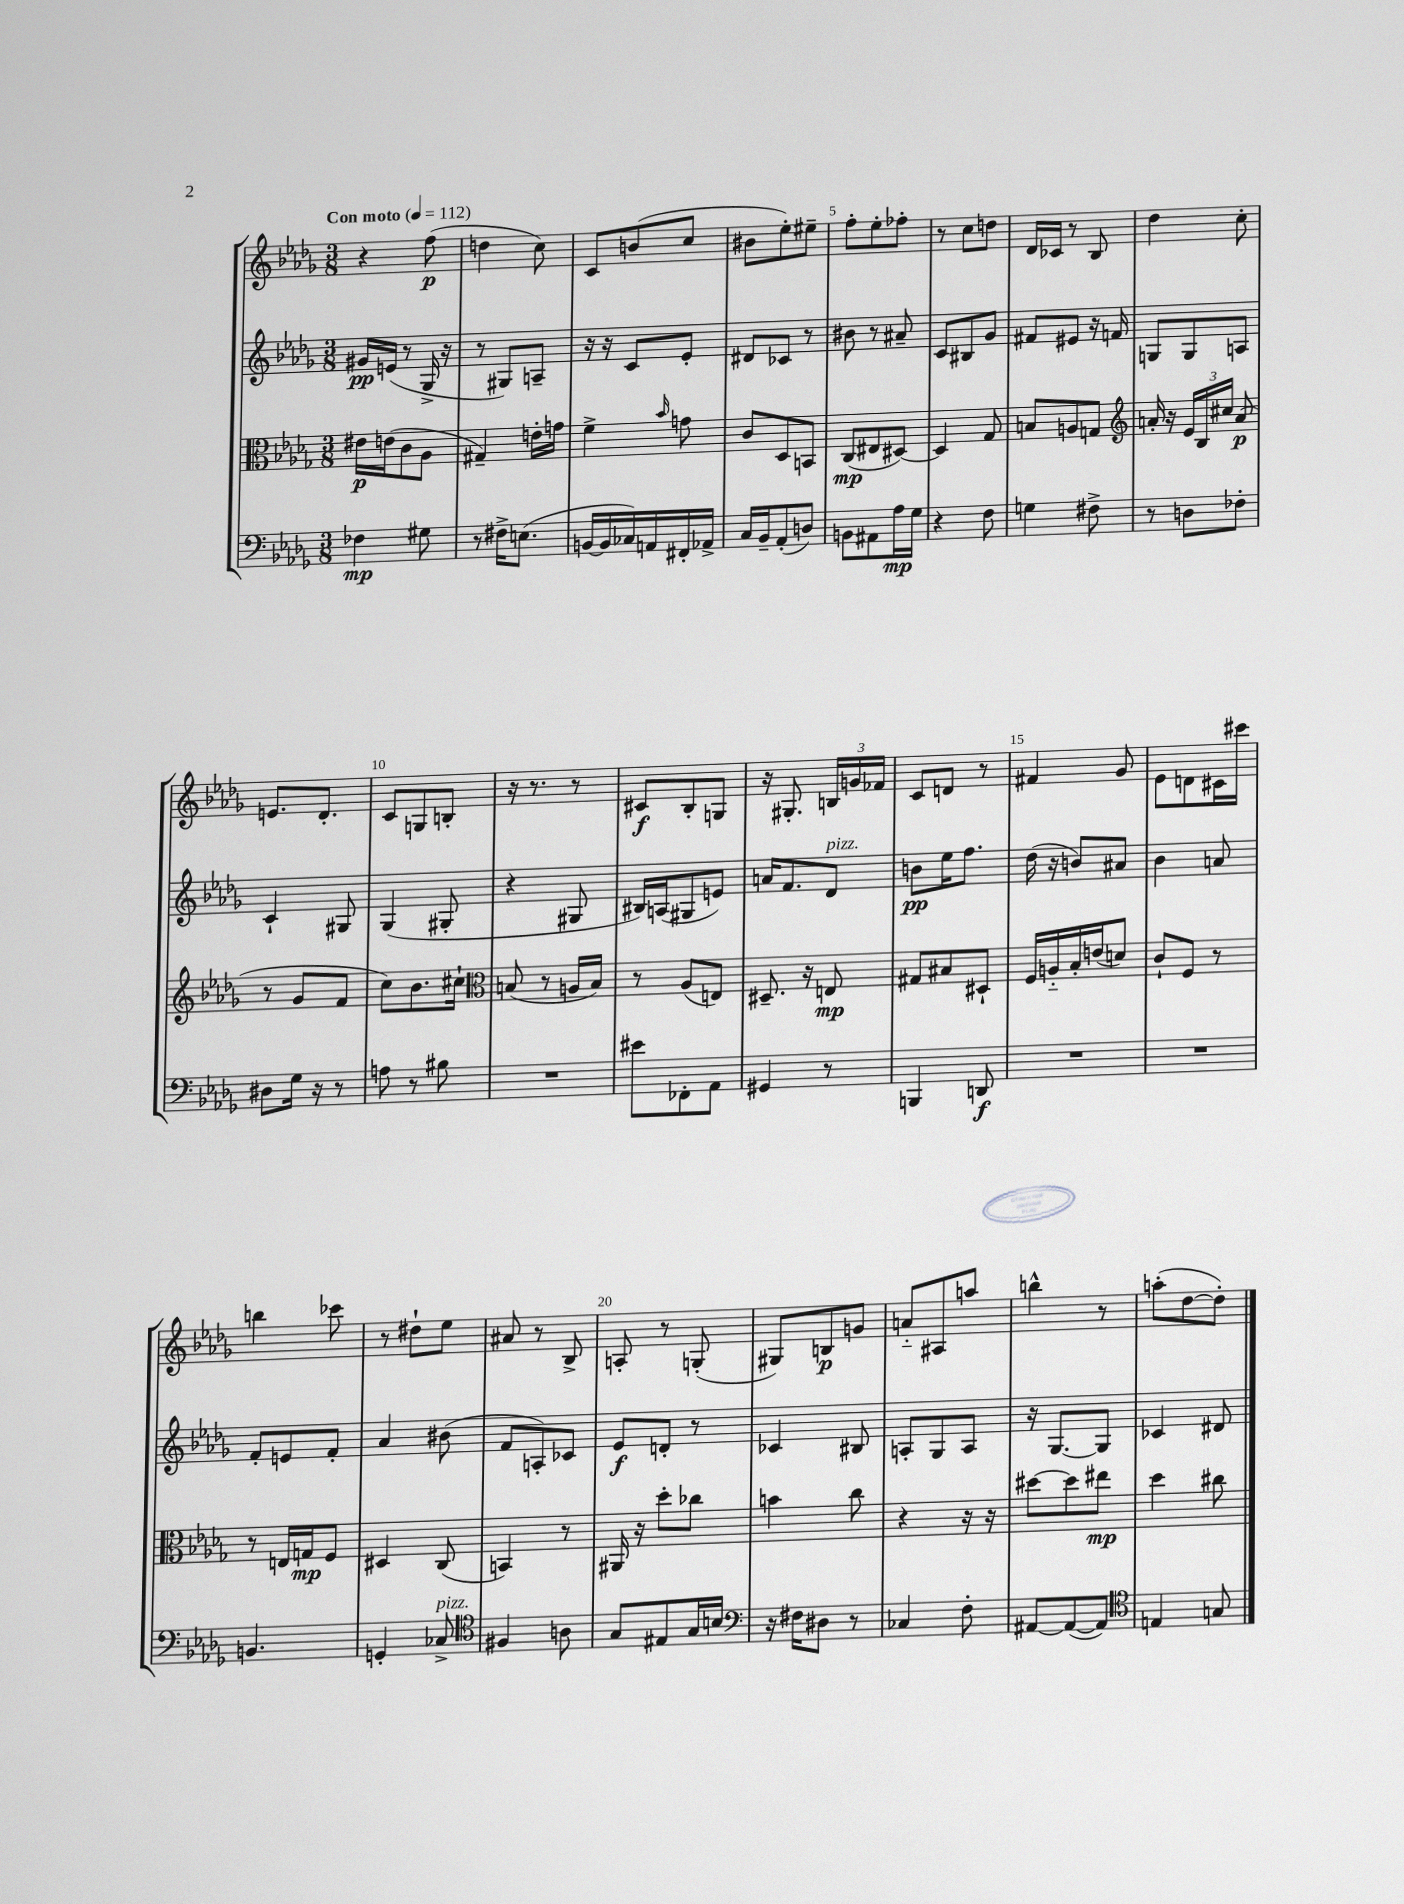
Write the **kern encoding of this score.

**kern	**kern	**kern	**kern
*staff4	*staff3	*staff2	*staff1
*clefF4	*clefC3	*clefG2	*clefG2
*k[b-e-a-d-g-]	*k[b-e-a-d-g-]	*k[b-e-a-d-g-]	*k[b-e-a-d-g-]
*M3/8	*M3/8	*M3/8	*M3/8
*MM112	*MM112	*MM112	*MM112
4F-	16e#	16g#	4r
.	(16e	(16e	.
.	8c	8r	.
8G#	8A-	16G-^	(8ff
.	.	16r	.
=	=	=	=
8r	4G#~)	8r	4dd
16F#^	.	8G#)	.
(8.E	.	.	.
.	16e'	8A~	8cc)
.	16g	.	.
=	=	=	=
[16BB	4f^	16r	8c
16BB]	.	16r	.
16C-)	.	8c	(8b
16AA	.	.	.
.	16qqb-	.	.
16FF#'	8g	8e-'	8cc
16AA-^	.	.	.
=	=	=	=
16C	8c	8d#	8b#
16BB-~	.	.	.
(8AA-'	8D-	8c-	8ee-')
8D)	8BB	8r	8ee#~
=	=	=	=
8BB	(8C	8b#	8ff'
8AA#	8E#	8r	8ee-'
16A-	[8D#)	8a#~	8ff-'
16G-	.	.	.
=	=	=	=
4r	4D#]	8c	8r
.	.	8B#	8cc
8F	8G-	8g-	8dd
=	=	=	=
4G	8B	8f#	16d-
.	.	.	16c-
.	8A	8e#	8r
8F#^	8G	16r	8B-
.	.	16f	.
=	=	=	=
*	*clefG2	*	*
8r	16a'	8G	4dd-
.	16r	.	.
8D	24e-	8G	.
.	24B-	.	.
.	24cc#	.	.
8F-'	(8a	8A	8cc'
=	=	=	=
8D#	8r	4c`	8.e
16G-	8g-	.	.
16r	.	.	8.d-'
8r	8f	8G#	.
=	=	=	=
8A	8cc)	(4G-	8c
8r	8.b-	.	8G
8B#	.	8G#'	8B'
.	16cc#`	.	.
=	=	=	=
*	*clefC3	*	*
4.r	(8B	4r	16r
.	.	.	8.r
.	8r	.	.
.	16A	8G#	8r
.	16B)	.	.
=	=	=	=
8e#	8r	16B#)	8c#
.	.	(16A	.
8FF-'	(8A-	8G#	8B-'
8AA-	8E)	8e)	8G
=	=	=	=
4GG#	8.D#~	16a	16r
.	.	8.f	8.G#'
.	16r	.	.
8r	8E	8d-	24B
.	.	.	24g
.	.	.	24f-
=	=	=	=
4BBB	8G#	8b	8c
.	8B#	16ee-	8d
.	.	8.ff	.
8DD	8D#`	.	8r
=	=	=	=
4.r	16F	(16dd-	4f#
.	16A'~	16r	.
.	16B-'	8b)	.
.	(16e	.	.
.	8d)	8a#	8g-
=	=	=	=
4.r	8c`	4b-	8e-
.	8F	.	8d
.	8r	8a	16c#
.	.	.	16ccc#
=	=	=	=
4.BB	8r	8f'	4bb
.	16E	8e	.
.	16G	.	.
.	8F	8f'	8ccc-
=	=	=	=
4GG'	4D#	4a-	8r
.	.	.	8dd#`
8C-^	(8C	(8b#	8ee-
=	=	=	=
*clefC4	*	*	*
4F#	4BB)	8f	8a#
.	.	8A')	8r
8A	8r	8c-	8B-^
=	=	=	=
8G-	16AA#	8e-	8A'
.	16r	.	.
8E#	8dd-'	8d'	8r
16G-	8cc-	8r	(8G'
16B	.	.	.
=	=	=	=
*clefF4	*	*	*
16r	4b	4c-	8G#)
16F#	.	.	.
8D#	.	.	8B
8r	8cc	8B#	8g
=	=	=	=
4C-	4r	8A'	8a'~
.	.	8G-	8A#
8F'	16r	8A	8aa
.	16r	.	.
=	=	=	=
[8AA#	[8dd#	16r	4bb^^
.	.	[8.G-	.
(8AA#_	8dd#]	.	.
8AA#])	8ee#	8G-]	8r
=	=	=	=
*clefC4	*	*	*
4E	4dd-	4c-	(8aa'
.	.	.	[8dd-
8G	8cc#	8d#	8dd-'])
==	==	==	==
*-	*-	*-	*-
